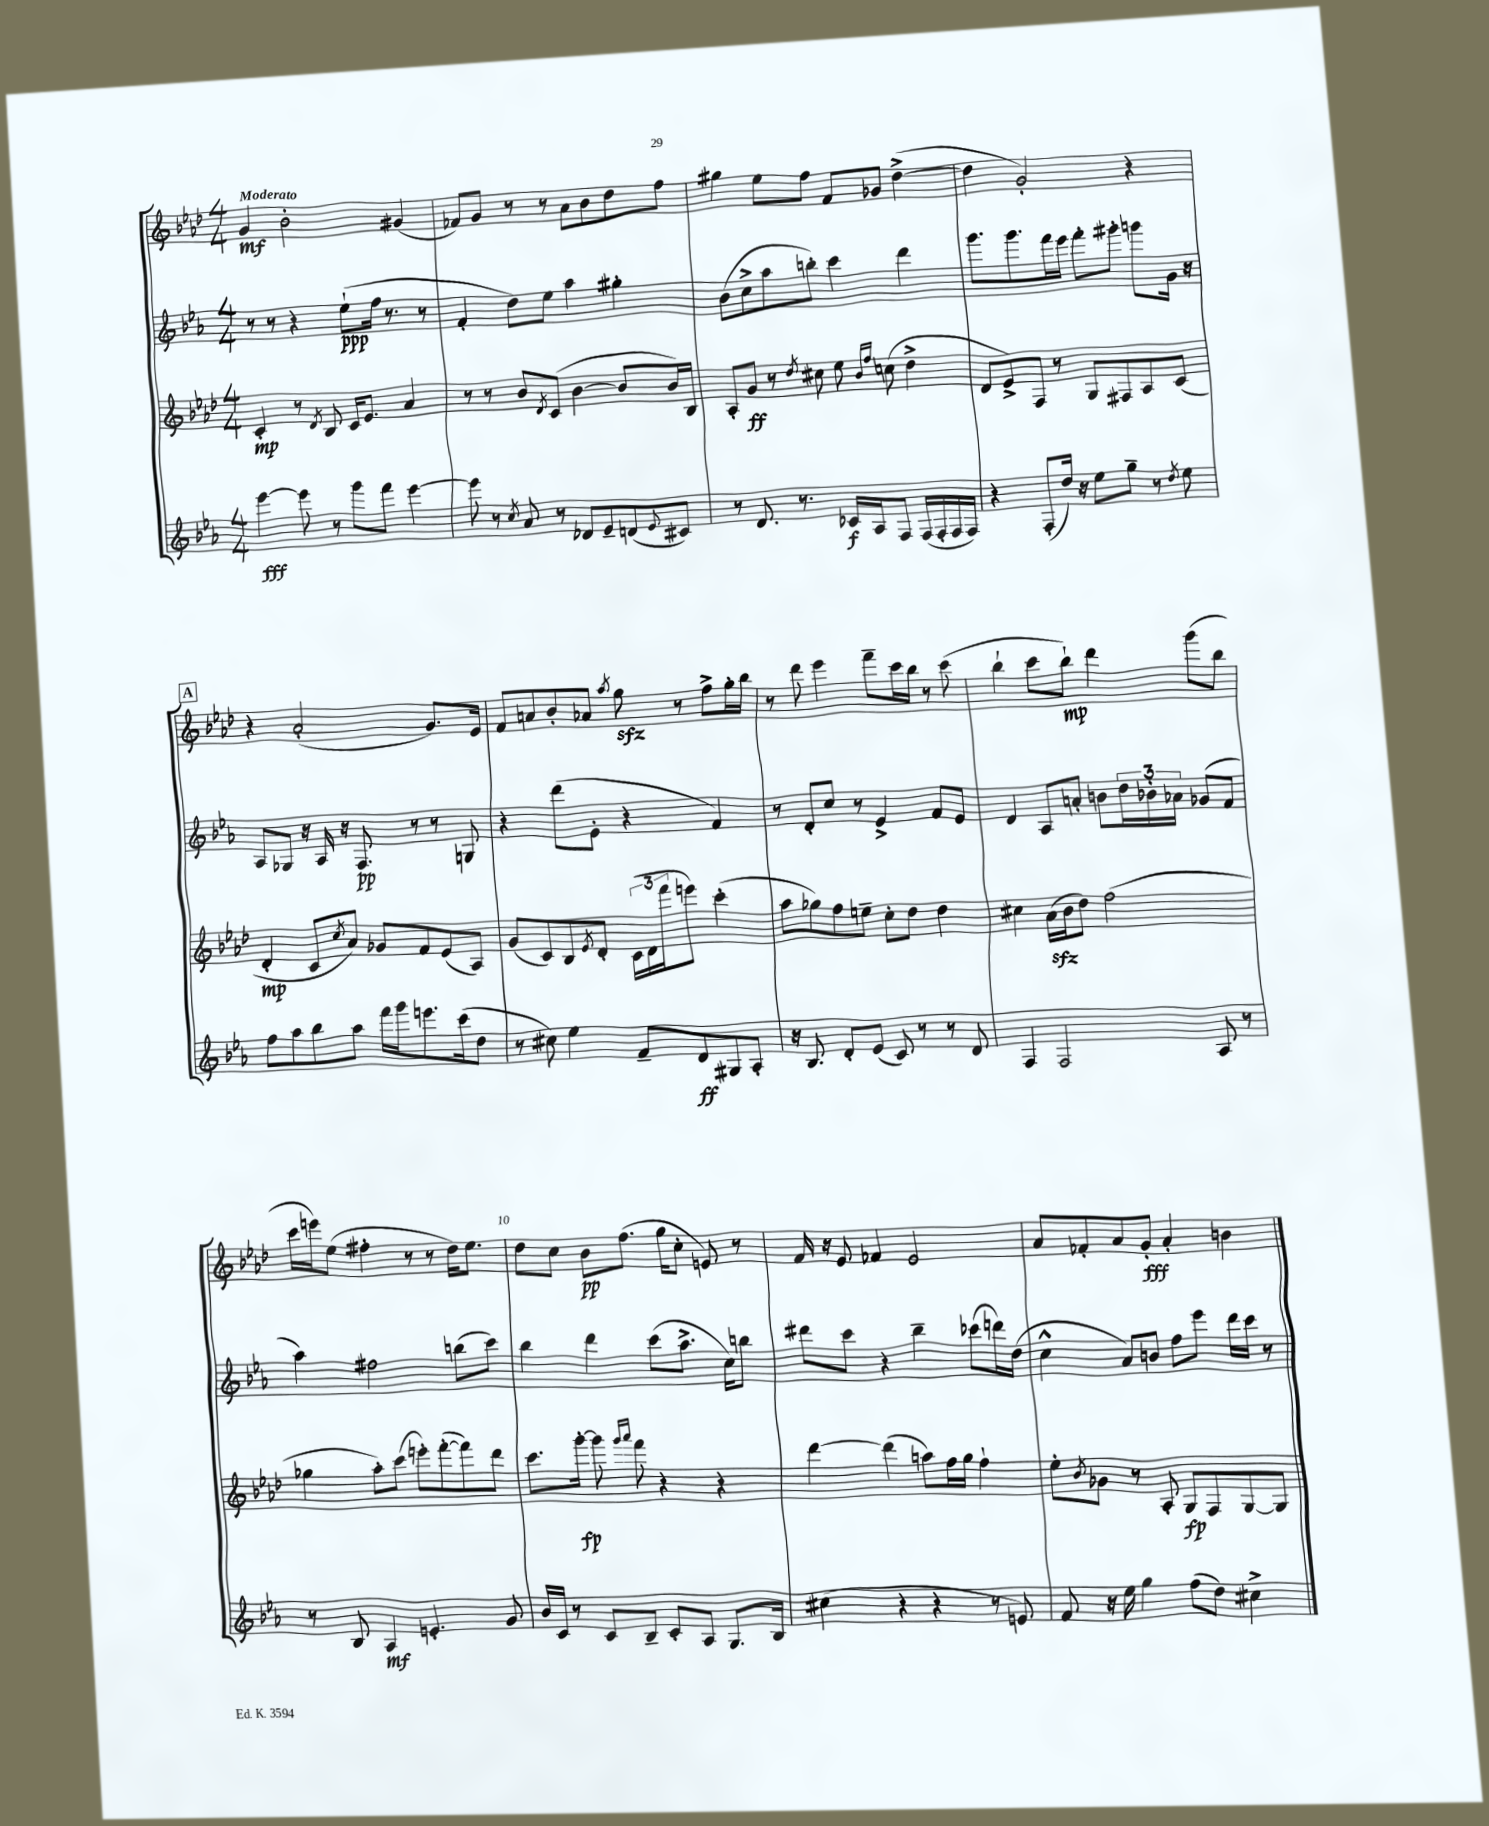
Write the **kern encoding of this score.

**kern	**kern	**kern	**kern
*staff4	*staff3	*staff2	*staff1
*clefG2	*clefG2	*clefG2	*clefG2
*k[b-e-a-]	*k[b-e-a-d-]	*k[b-e-a-]	*k[b-e-a-d-]
*M4/4	*M4/4	*M4/4	*M4/4
[4eee-	4c'	8r	4g
.	.	8r	.
8eee-]	8r	4r	2b-'
.	8qd-	.	.
8r	8B-	.	.
8ggg	16c	(8ee-`	.
.	8.e-	.	.
8fff	.	16ff	.
.	.	8.r	.
[4eee-	4a-	.	(4g#
.	.	8r	.
=	=	=	=
8eee-]	8r	4f'	8f-)
8r	8r	.	8g
8qcc	.	.	.
8a-	8b-	8dd)	8r
.	8qd-	.	.
8r	(8c	8ee-	8r
8d-	[4b-	4aa-	8a-
8e-~	.	.	8b-
(8d	8b-]	4gg#'	8dd-
8qqe-	.	.	.
8c#)	16b-)	.	8ff
.	16B-	.	.
=	=	=	=
8r	8A-'	(8b-	4gg#
8.d	8g	8cc^	.
.	8r	8aa-	8ee-
8.r	.	.	.
.	8qdd-	.	.
.	8cc#	8bb')	8ff
16c-	8ee-	4ccc	8f
16A-	.	.	.
.	16qqb-	.	.
.	16qqff	.	.
8F	(8cc	.	8g-
(16F	4dd-^	4ddd	([4dd-^
16F'	.	.	.
16F	.	.	.
16F)	.	.	.
=	=	=	=
4r	8d-	8.ggg	4dd-]
.	8e-^)	.	.
.	.	8.ggg	.
(8F'	8F	.	2g')
16dd)	8r	16fff	.
16r	.	16eee-	.
8ee-	8G	8fff'	.
8gg~	8F#	8ggg#'	.
8r	8A-	8ggg	4r
8qdd	.	.	.
8ee-	(8c	16g	.
.	.	16r	.
=	=	=	=
8ff	4d-'	8A-	4r
8aa-	.	8G-	.
8bb-	8c	16r	(2a-'
.	.	16A-	.
.	8qcc	.	.
8aa-	8a-)	16r	.
.	.	8.F	.
16fff	8g-	.	.
16ggg	.	.	.
8.eee	8f	8r	.
.	(8e-	8r	8.g)
(16ccc	.	.	.
8dd	8A-)	8G	.
.	.	.	16e-
=	=	=	=
8r	(8g	4r	8f
8cc#)	8c)	.	8a
4ee-	8B-	(8ddd	8b-'
.	8qe-	.	.
.	8d-'	8e-'	8a-
.	.	.	8qaa-
8f~	(24c	4r	8gg
.	24d-	.	.
.	24fff	.	.
8d	8eee)	.	8r
8G#	(4ccc'	4f)	8ff^
8A-'	.	.	16gg'
.	.	.	16bb-
=	=	=	=
16r	8aa-	8r	8r
8.B-	.	.	.
.	8gg-)	8d'	8ddd-
8d'	8ff	8cc	4eee-
(8e-	8ee~	8r	.
8c)	8cc'	4e-^	8fff~
8r	8dd-	.	16ccc
.	.	.	16bb-
8r	4dd-	8f	8r
8d	.	8e-	(8ccc
=	=	=	=
4F	4cc#	4d	4bb-`
2F	(16a-	8A-	8ccc
.	16b-	.	.
.	8dd-)	8a'	8bb-`)
.	(2ff	8b	4ddd-
.	.	24dd	.
.	.	24b-'	.
.	.	24a-	.
8A-	.	(8g-	(8ggg
8r	.	8f	8bb-
=	=	=	=
8r	4gg-	4aa-)	16ccc
.	.	.	16eee)
8B-	.	.	(8ee-
4A-	8aa-')	2ff#	4ff#'
.	(8ccc	.	.
4.e'	8eee')	.	8r
.	([8fff'	.	8r
.	8fff])	(8bb	16dd-)
.	.	.	8.ee-
8g	8ddd-	8ccc)	.
=	=	=	=
16b-	8.ccc	4bb-	8dd-
16c	.	.	.
8r	.	.	8cc
.	[16ggg'	.	.
8c	8ggg]	4ddd	8b-
.	16qqggg	.	.
.	16qqaaa-	.	.
8B-~	8fff	.	(8.ff
8c'	4r	(8ccc	.
.	.	.	16gg
8A-	.	8.aa-^	8cc'
8.G	4r	.	8e)
.	.	16cc)	.
.	.	8bb	8r
16B-	.	.	.
=	=	=	=
(4cc#	[4ddd-	8ddd#	16f
.	.	.	16r
.	.	8ccc	8e-
4r	(4ddd-]	4r	4f-
4r	8aa)	4bb-~	2e-
.	16ff	.	.
.	16gg	.	.
8r	4ff`	(8ccc-	.
8e)	.	16ddd)	.
.	.	(16dd	.
=	=	=	=
8f	8ee-'	4cc^^	8a-
.	8qb-	.	.
16r	8g-	.	8f-'
16ee-	.	.	.
4gg	8r	8a-)	8a-
.	8A-'	8b	8g'
(8ff	8G	8ff	4a-'
8dd)	8F	8eee-	.
4cc#^	[8G	16ddd	4b
.	.	16ccc	.
.	8G]	8r	.
==	==	==	==
*-	*-	*-	*-
